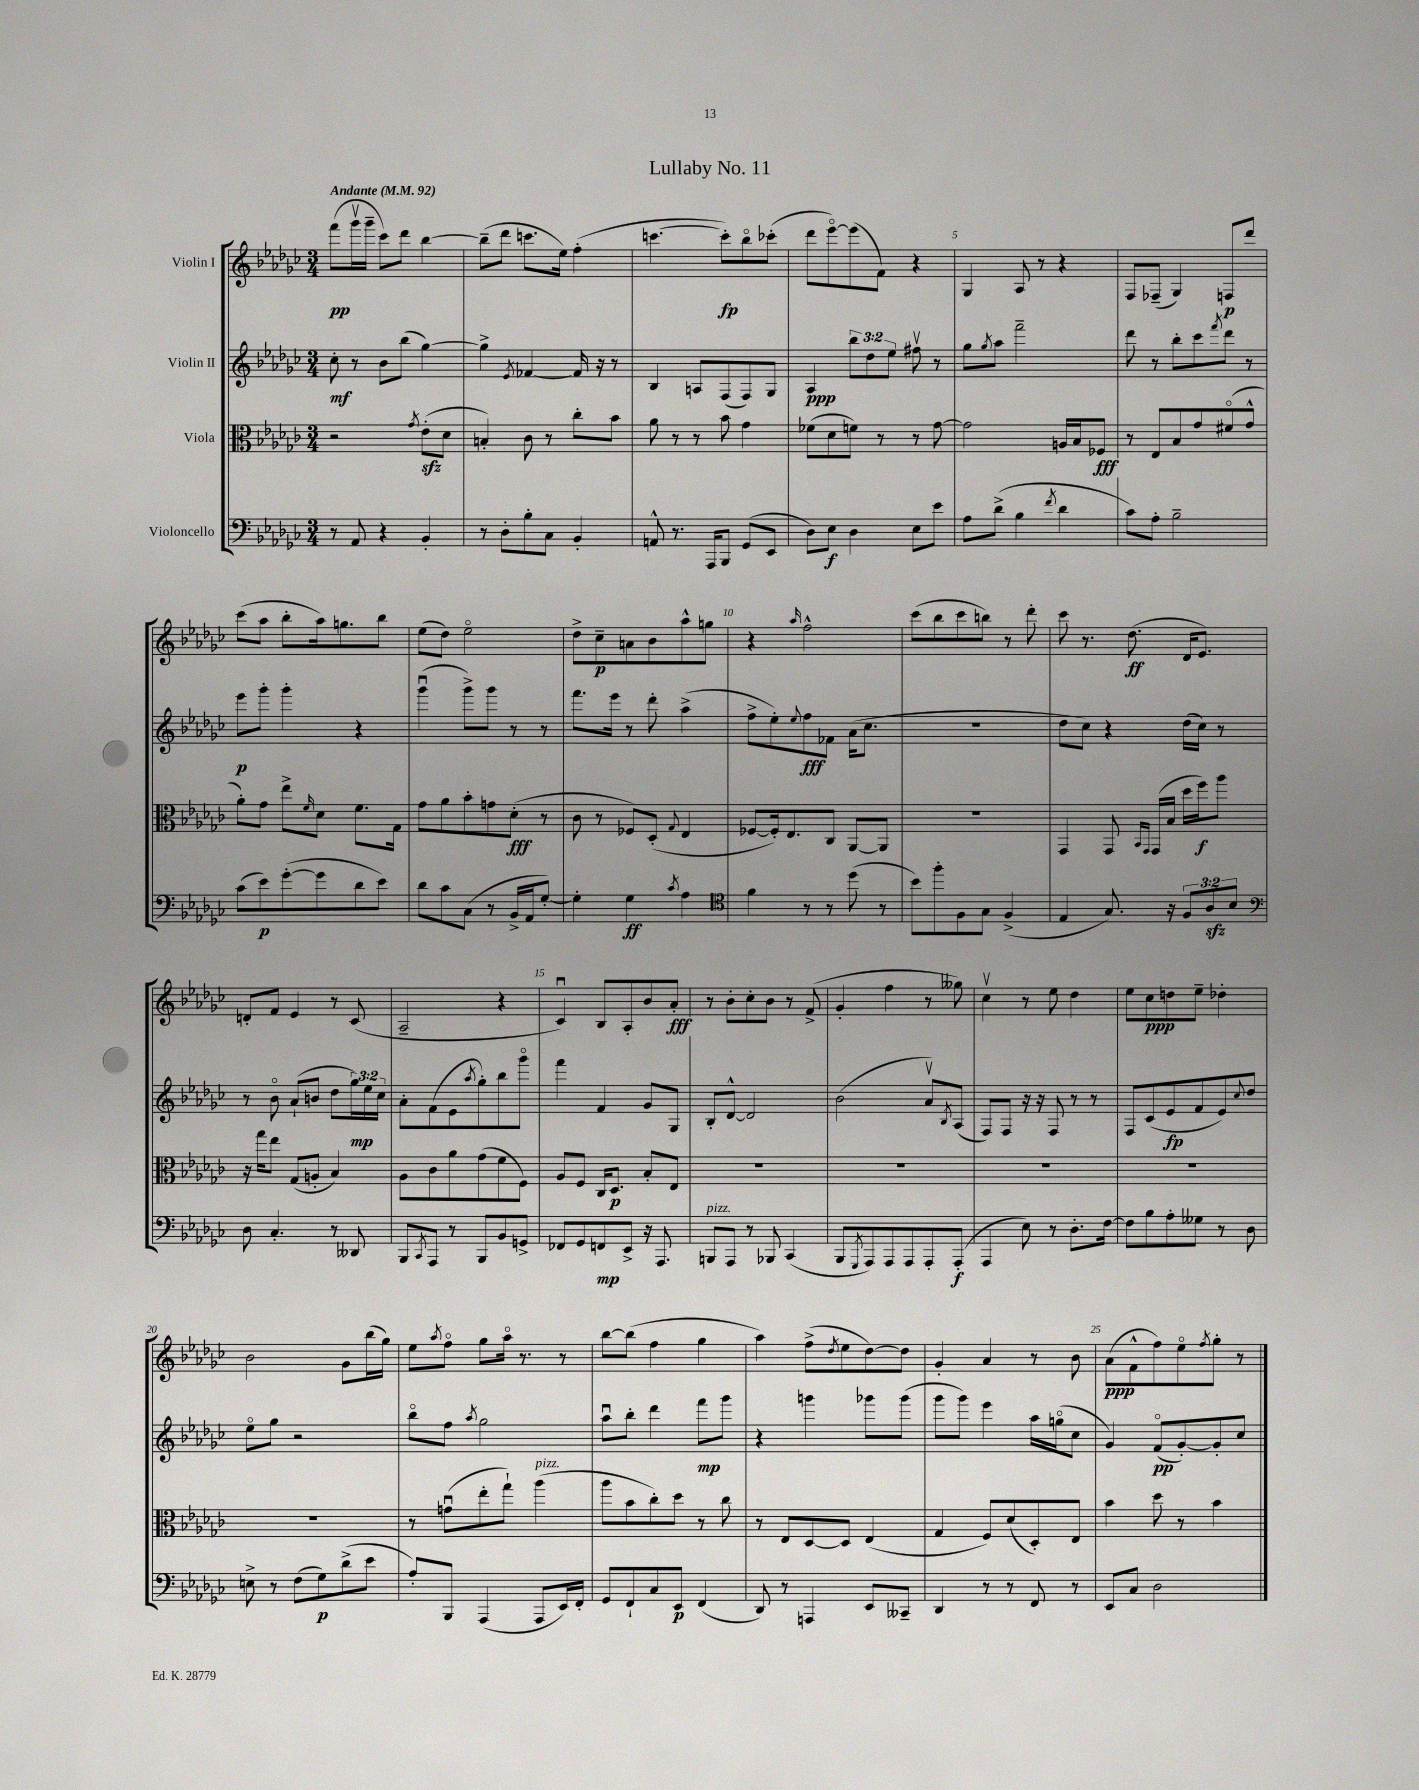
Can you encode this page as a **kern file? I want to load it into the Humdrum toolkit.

**kern	**dynam	**kern	**dynam	**kern	**dynam	**kern	**dynam
*part4	*part4	*part3	*part3	*part2	*part2	*part1	*part1
*staff4	*staff4	*staff3	*staff3	*staff2	*staff2	*staff1	*staff1
*I"Violoncello	*	*I"Viola	*	*I"Violin II	*	*I"Violin I	*
*clefF4	*	*clefC3	*	*clefG2	*	*clefG2	*
*k[b-e-a-d-g-c-]	*	*k[b-e-a-d-g-c-]	*	*k[b-e-a-d-g-c-]	*	*k[b-e-a-d-g-c-]	*
*M3/4	*	*M3/4	*	*M3/4	*	*M3/4	*
*MM92	*	*MM92	*	*MM92	*	*MM92	*
=1	=1	=1	=1	=1	=1	=1	=1
!	!	!	!	!	!	!LO:TX:a:B:t=Andante	!
8r	.	2r	.	8cc-'\	mf	(8fff\L	pp
8AA-/	.	.	.	8r	.	16ggg-v\L	.
.	.	.	.	.	.	16ggg-~\JJ	.
4r	.	.	.	8b-\L	.	8ccc-\L)	.
.	.	.	.	(8bb-\J	.	8ddd-\J	.
.	.	8qg-/	.	.	.	.	.
4BB-'/	.	(8e-zz'\L	.	[4gg-\)	.	[4bb-\	.
.	.	8d-\J	.	.	.	.	.
=2	=2	=2	=2	=2	=2	=2	=2
8r	.	4Bn'/)	.	4gg-^\]	.	(8bb-~\L]	.
8D-'\L	.	.	.	.	.	8ddd-\J	.
.	.	.	.	8qe-/	.	.	.
8B-'\	.	8c-\	.	[4f-X/	.	8.cccn\L	.
8C-\J	.	8r	.	.	.	.	.
.	.	.	.	.	.	16ee-\Jk)	.
4BB-'/	.	8cc-'\L	.	16f-/]	.	(4ff'\	.
.	.	.	.	16r	.	.	.
.	.	8b-\J	.	8r	.	.	.
=3	=3	=3	=3	=3	=3	=3	=3
8AAn^^/	.	8a-\	.	4B-/	.	[4.cccn\	.
8.r	.	8r	.	.	.	.	.
.	.	8r	.	8An/L	.	.	.
16AAA-/KL	.	.	.	.	.	.	.
8BBB-/J	.	8b-\	.	(8F/	.	8ccc'\L])	fp
(8GG-/L	.	4g-\	.	8F/)	.	8bb-\	.
8EE-/J	.	.	.	8G-/J	.	(8ccc-X'\J	.
=4	=4	=4	=4	=4	=4	=4	=4
8D-\L)	.	(8f-X\L	.	4A-/	ppp	8ddd-\L	.
8E-\J	f	8d-\	.	.	.	[8eee-\)	.
4D-\	.	8fn\J)	.	12bb-\L	.	(8eee-\]	.
.	.	.	.	12dd-\	.	.	.
.	.	8r	.	.	.	8f\J)	.
.	.	.	.	12ee-\J	.	.	.
8E-\L	.	8r	.	8ff#Xv\	.	4r	.
8e-\J	.	[8g-\	.	8r	.	.	.
=5	=5	=5	=5	=5	=5	=5	=5
8A-\L	.	2g-\]	.	8gg-\L	.	4G-/	.
.	.	.	.	8qgg-/	.	.	.
(8d-^\J	.	.	.	8aa-\J	.	.	.
4B-\	.	.	.	2fff~\	.	8A-/	.
.	.	.	.	.	.	8r	.
8qf/	.	.	.	.	.	.	.
4d-\	.	16An/LL	.	.	.	4r	.
.	.	16B-/J	.	.	.	.	.
.	.	8F-X/J	fff	.	.	.	.
=6	=6	=6	=6	=6	=6	=6	=6
8c-\L)	.	8r	.	8ddd-\	.	8F/L	.
8A-'\J	.	8E-/L	.	8r	.	(8F-X~/J	.
2B-~\	.	8B-/	.	8bb-'\L	.	4G-/)	.
.	.	8g-/	.	8ccc-\	.	.	.
.	.	.	.	8qfff/	.	.	.
.	.	(8f#X/	.	8ddd-\J	.	8Fn/L	p
.	.	8g-^^/J	.	8r	.	8ddd-/J	.
!!LO:LB:g=z
=7	=7	=7	=7	=7	=7	=7	=7
(8c-\L	.	8a-'\L)	.	8eee-\L	p	(8ccc-\L	.
8e-\)	p	8g-\J	.	8ggg-'\J	.	8aa-\J	.
([8g-'\	.	8ee-^\L	.	4ggg-'\	.	8bb-'\L	.
.	.	16qqf/	.	.	.	.	.
8g-\]	.	8d-\J	.	.	.	16aa-\k)	.
.	.	.	.	.	.	8.ggn\	.
8d-\	.	8.f\L	.	4r	.	.	.
8e-\J)	.	.	.	.	.	8bb-\J	.
.	.	16G-\Jk	.	.	.	.	.
=8	=8	=8	=8	=8	=8	=8	=8
8d-\L	.	8g-\L	.	(4ggg-u\	.	(8ee-\L	.
8c-\	.	8a-\	.	.	.	8dd-\J)	.
(8C-\J	.	8b-'\	.	8ggg-^\L)	.	2ee-\	.
8r	.	8gn\	.	8ggg-\J	.	.	.
16BB-^/LL	.	(8d-'\J	fff	8r	.	.	.
16AA-/J	.	.	.	.	.	.	.
[8G-'/J)	.	8r	.	8r	.	.	.
=9	=9	=9	=9	=9	=9	=9	=9
4G-'\]	.	8c-\	.	8.fff\L	.	8dd-^\L	.
.	.	8r	.	.	.	8cc-~\	p
.	.	.	.	16eee-\Jk	.	.	.
4G-\	ff	8F-X/L)	.	8r	.	8an\	.
.	.	(8D-'/J	.	8ddd-'\	.	8b-\	.
8qc-/	.	8qqG-/	.	.	.	.	.
4A-\	.	4E-/	.	(4aa-^\	.	8aa-^^\	.
.	.	.	.	.	.	8ggn\J	.
=10	=10	=10	=10	=10	=10	=10	=10
*clefC4	*	*	*	*	*	*	*
4f\	.	[8F-X/L	.	8ff^\L	.	4r	.
.	.	16F-'/k])	.	8ee-'\)	.	.	.
.	.	8.E-/	.	.	.	.	.
.	.	.	.	8qqee-/	.	16qqaa-/	.
8r	.	.	.	8ff\	fff	2ff^^\	.
8r	.	8C-/J	.	8f-X\J	.	.	.
(8dd-\	.	[8AA-/L	.	(16a-\KL	.	.	.
.	.	.	.	8.cc-\J	.	.	.
8r	.	8AA-/J]	.	.	.	.	.
=11	=11	=11	=11	=11	=11	=11	=11
8b-\L)	.	2.r	.	2.r	.	(8ccc-\L	.
8ff'\	.	.	.	.	.	8bb-\	.
8F\	.	.	.	.	.	8ccc-\	.
8G-\J	.	.	.	.	.	8bbn\J)	.
(4F^/	.	.	.	.	.	8r	.
.	.	.	.	.	.	8ddd-'\	.
=12	=12	=12	=12	=12	=12	=12	=12
4E-/	.	4GG-/	.	8dd-\L	.	8ccc-\	.
.	.	.	.	8cc-\J)	.	8.r	.
8.G-/)	.	8GG-/	.	4r	.	.	.
.	.	.	.	.	.	(8.dd-\	ff
.	.	16qqBB-/LL	.	.	.	.	.
.	.	16qqGG-/JJ	.	.	.	.	.
.	.	(16GG-/LL	.	.	.	.	.
16r	.	16B-/JJ	.	.	.	.	.
12F/L	.	16dd-\LL	.	(16dd-\LL	.	16d-/KL	.
.	.	16ff\J)	f	16cc-\JJ)	.	8.e-/J)	.
12A-zz/	.	.	.	.	.	.	.
.	.	8aa-\J	.	8r	.	.	.
12B-/J	.	.	.	.	.	.	.
!!LO:LB:g=z
=13	=13	=13	=13	=13	=13	=13	=13
*clefF4	*	*	*	*	*	*	*
8D-\	.	16r	.	8r	.	8dn'/L	.
.	.	16gg-\KL	.	.	.	.	.
4.C-'/	.	8ee-\J	.	8b-\	.	8f/J	.
.	.	(8G-/L	.	(8a-`/L	.	4e-/	.
.	.	8An'/J	.	8bn/J	.	.	.
8r	.	4B-/)	.	8dd-\L	.	8r	.
8DD--X/	.	.	.	24gg-\L)	mp	(8c-/	.
.	.	.	.	24ee-\	.	.	.
.	.	.	.	24cc-\JJ	.	.	.
=14	=14	=14	=14	=14	=14	=14	=14
8BBB-/L	.	8A-\L	.	8a-'\L	.	2A-~/	.
8qCC-/	.	.	.	.	.	.	.
8AAA-/J	.	8c-\	.	(8f\	.	.	.
8r	.	8a-\	.	8e-\	.	.	.
.	.	.	.	8qaa-/	.	.	.
8BBB-/L	.	(8g-\	.	8gg-'\)	.	.	.
8BB-/	.	8f\	.	8bb-\	.	4r	.
8GGn^/J	.	8F\J)	.	8ggg-\J	.	.	.
=15	=15	=15	=15	=15	=15	=15	=15
8FF-X/L	.	8A-/L	.	4fff\	.	4c-u/)	.
8GG-/	.	8F/J	.	.	.	.	.
8FFn/	mp	16C-/KL	.	4f/	.	8B-/L	.
.	.	8.D-/J	p	.	.	.	.
8EE-^/J	.	.	.	.	.	8A-'/	.
16r	.	8B-'/L	.	8g-/L	.	8b-/	.
8.AAA-/	.	.	.	.	.	.	.
.	.	8E-/J	.	8G-/J	.	8a-'/J	fff
=16	=16	=16	=16	=16	=16	=16	=16
!LO:TX:a:i:t=pizz.	!	!	!	!	!	!	!
8BBBn/L	.	2.r	.	8B-'/L	.	8r	.
8AAA-/J	.	.	.	[8d-^^/J	.	8b-'\L	.
8r	.	.	.	2d-/]	.	8cc-'\	.
8BBB-X/	.	.	.	.	.	8b-\J	.
(4CC-/	.	.	.	.	.	8r	.
.	.	.	.	.	.	(8f^/	.
=17	=17	=17	=17	=17	=17	=17	=17
8BBB-/L	.	2.r	.	(2b-\	.	4g-'/	.
8qGGG-/	.	.	.	.	.	.	.
8AAA-/)	.	.	.	.	.	.	.
8AAA-/	.	.	.	.	.	4ff\	.
8AAA-/	.	.	.	.	.	.	.
8AAA-'/	.	.	.	8a-v/L)	.	8r	.
.	.	.	.	8qB-/	.	.	.
(8AAA-'/J	f	.	.	(8A-/J	.	8gg--X\)	.
=18	=18	=18	=18	=18	=18	=18	=18
4AAA-/	.	2.r	.	8F/L)	.	4cc-v\	.
.	.	.	.	8F/J	.	.	.
8E-\)	.	.	.	16r	.	8r	.
.	.	.	.	16r	.	.	.
8r	.	.	.	8F/	.	8ee-\	.
8.D-'\L	.	.	.	8r	.	4dd-\	.
.	.	.	.	8r	.	.	.
[16F\Jk	.	.	.	.	.	.	.
=19	=19	=19	=19	=19	=19	=19	=19
8F\L]	.	2.r	.	8F/L	.	8ee-\L	.
8B-\	.	.	.	(8c-/	.	8cc-\	ppp
8A-'\	.	.	.	8e-/	fp	8ddn\	.
8G--X\J	.	.	.	8f/	.	8ee-~\J	.
8r	.	.	.	8e-/)	.	4dd-X'\	.
.	.	.	.	8qqcc-/	.	.	.
8D-\	.	.	.	8dd-/J	.	.	.
!!LO:LB:g=z
=20	=20	=20	=20	=20	=20	=20	=20
8En^\	.	2.r	.	8ee-\L	.	2b-\	.
8r	.	.	.	8gg-\J	.	.	.
(8F\L	.	.	.	2r	.	.	.
8G-\)	p	.	.	.	.	.	.
(8d-^\	.	.	.	.	.	8g-\L	.
8e-\J	.	.	.	.	.	(16bb-\L	.
.	.	.	.	.	.	16gg-\JJ)	.
=21	=21	=21	=21	=21	=21	=21	=21
8A-'/L)	.	8r	.	8bb-\L	.	8ee-\L	.
.	.	.	.	.	.	8qaa-/	.
8BBB-/J	.	(8gnu\L	.	8ff\J	.	8ff\J	.
.	.	.	.	8qaa-/	.	.	.
(4AAA-/	.	8ee-'\	.	2gg-\	.	8gg-\L	.
.	.	8gg-`\J)	.	.	.	16aa-\Jk	.
.	.	.	.	.	.	8.r	.
!	!	!LO:TX:a:i:t=pizz.	!	!	!	!	!
8AAA-/L	.	(4aa-\	.	.	.	.	.
16EE-/L)	.	.	.	.	.	8r	.
16FF'/JJ	.	.	.	.	.	.	.
=22	=22	=22	=22	=22	=22	=22	=22
8GG-/L	.	8aa-\L	.	8aa-u\L	.	[8bb-\L	.
8FF`/	.	8b-\	.	8bb-'\J	.	(8bb-\J]	.
8C-/	.	8cc-'\)	.	4ddd-\	.	4ff\	.
8EE-/J	p	8dd-\J	.	.	.	.	.
(4FF/	.	8r	.	8fff\L	mp	4gg-\	.
.	.	8cc-\	.	8ggg-\J	.	.	.
=23	=23	=23	=23	=23	=23	=23	=23
8DD-/)	.	8r	.	4r	.	4aa-\)	.
8r	.	8E-/L	.	.	.	.	.
4AAAn/	.	[8D-/	.	4gggn\	.	(8ff^\L	.
.	.	.	.	.	.	8qdd-/	.
.	.	8D-/J]	.	.	.	8ee-\	.
8EE-/L	.	(4E-/	.	8ggg-X\L	.	[8dd-\)	.
8CC--X~/J	.	.	.	(8ggg-\J	.	8dd-\J]	.
=24	=24	=24	=24	=24	=24	=24	=24
4DD-/	.	4G-/	.	8ggg-\L	.	4g-'/	.
.	.	.	.	8ggg-\J)	.	.	.
8r	.	8F/L)	.	4eee-\	.	4a-/	.
8r	.	(8d-/	.	.	.	.	.
8FF/	.	8D-'/)	.	16aa-\LL	.	8r	.
.	.	.	.	(16ggn\J	.	.	.
8r	.	8E-/J	.	8cc-\J	.	8b-\	.
=25	=25	=25	=25	=25	=25	=25	=25
8EE-/L	.	4b-\	.	4g-/)	.	(8a-\L	ppp
8C-/J	.	.	.	.	.	8f^^\	.
2D-\	.	8dd-\	.	(8f/L	pp	8ff\)	.
.	.	8r	.	[8g-'/)	.	8ee-\	.
.	.	.	.	.	.	8qff/	.
.	.	4b-\	.	8g-'/]	.	8gg-'\J	.
.	.	.	.	8cc-/J	.	8r	.
==	==	==	==	==	==	==	==
*-	*-	*-	*-	*-	*-	*-	*-
